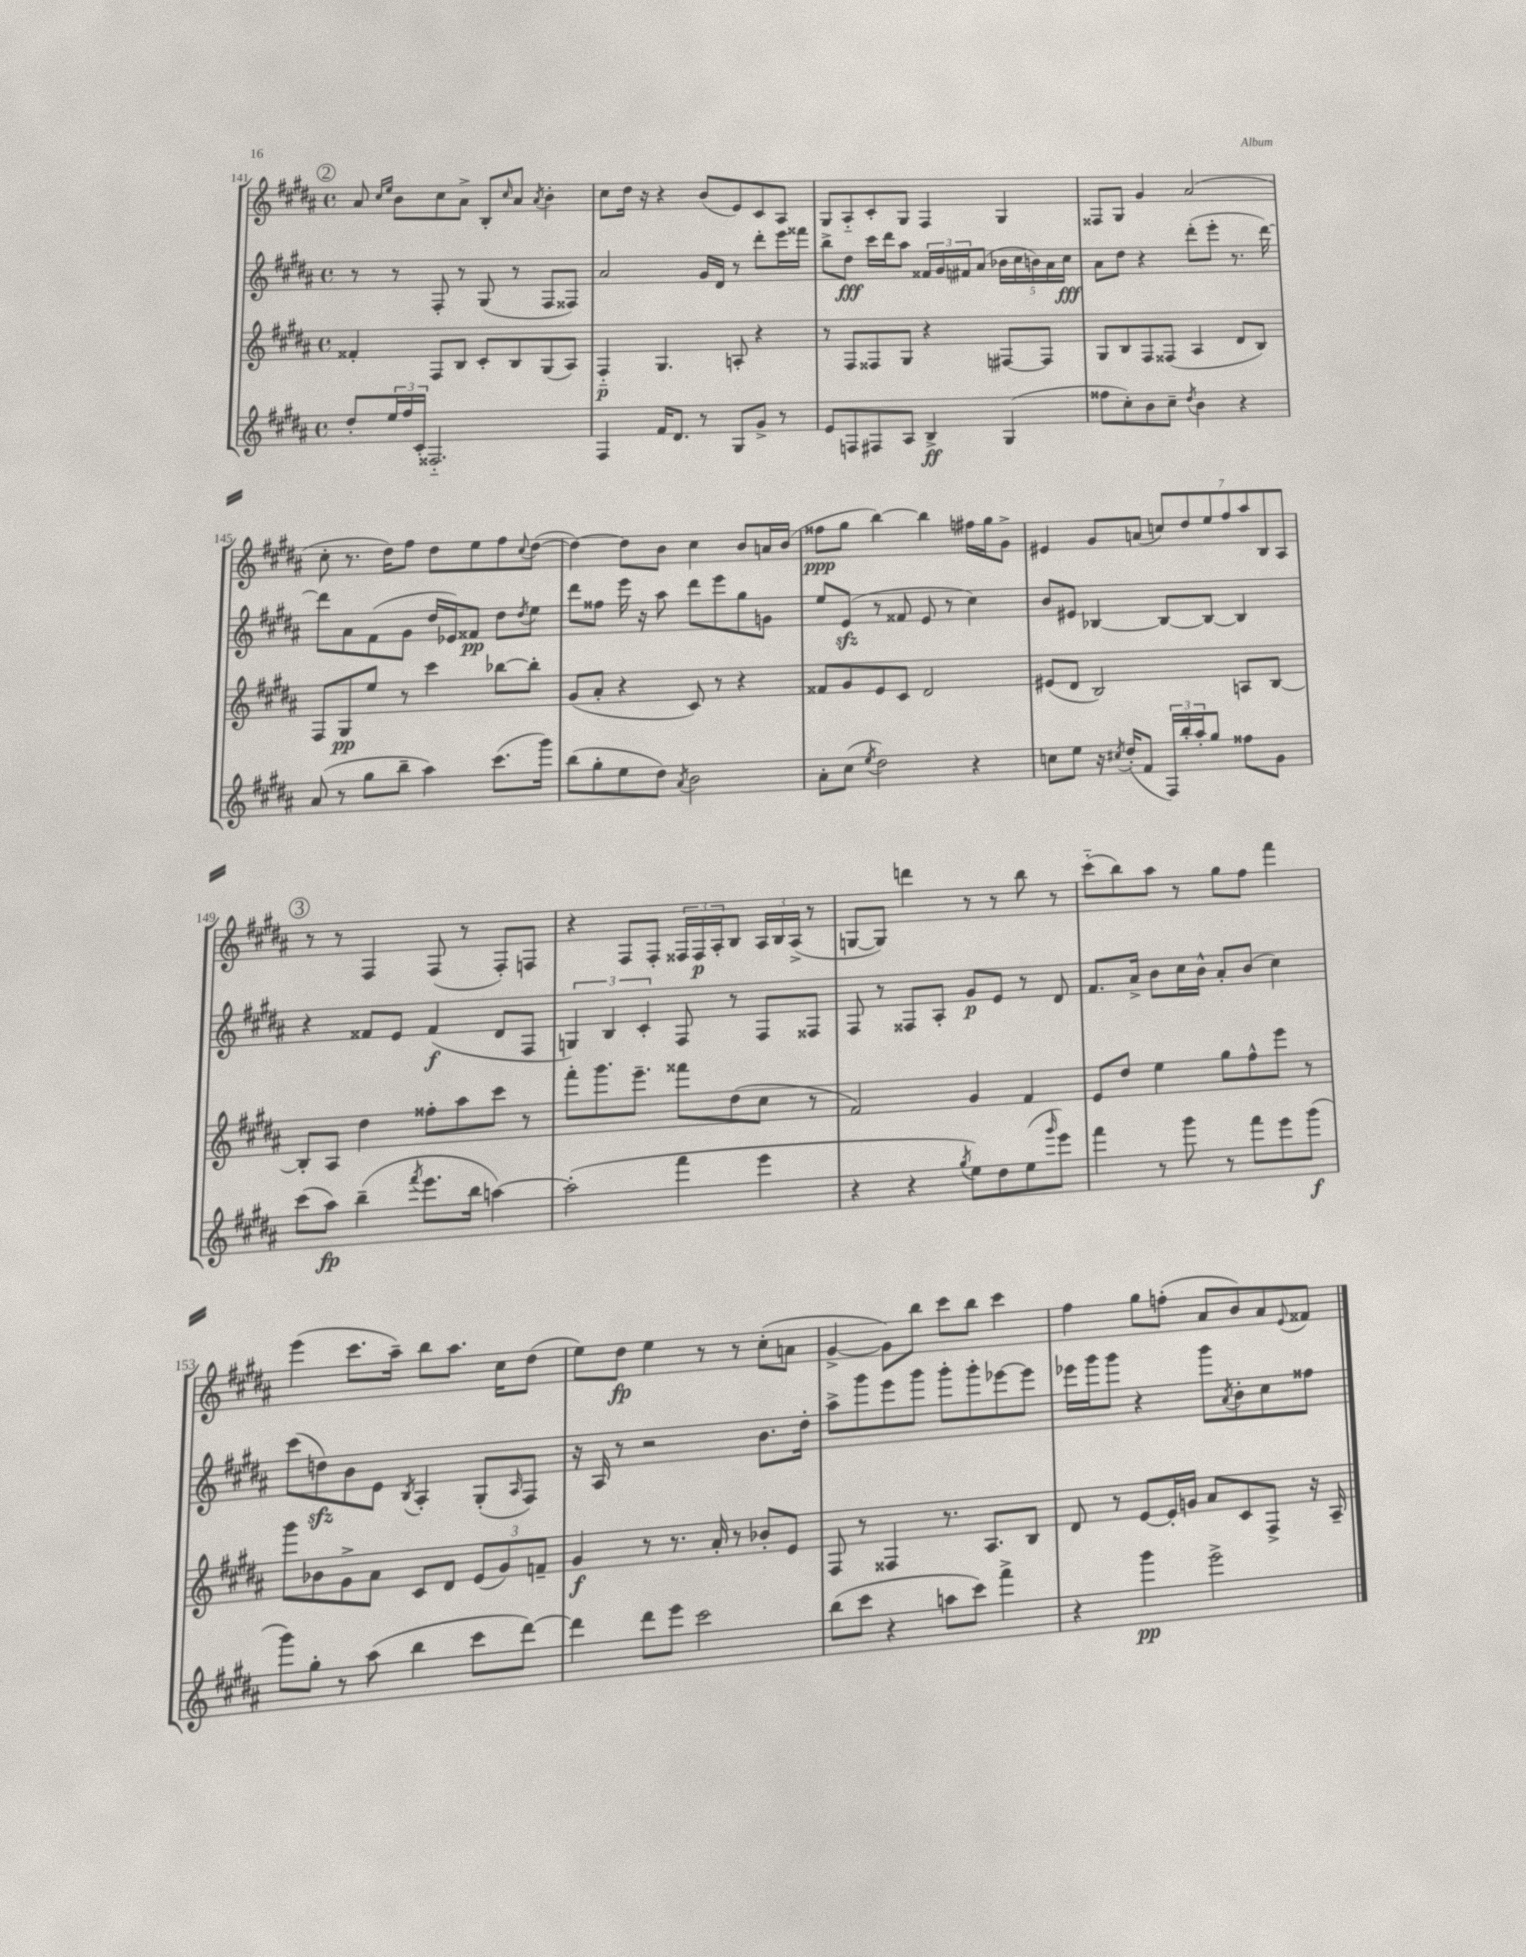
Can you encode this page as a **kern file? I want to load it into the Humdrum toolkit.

**kern	**kern	**kern	**kern
*staff4	*staff3	*staff2	*staff1
*clefG2	*clefG2	*clefG2	*clefG2
*k[f#c#g#d#a#]	*k[f#c#g#d#a#]	*k[f#c#g#d#a#]	*k[f#c#g#d#a#]
*M4/4	*M4/4	*M4/4	*M4/4
*met(c)	*met(c)	*met(c)	*met(c)
8dd#'/L	4f##'/	8r	8a#/
.	.	.	16qqcc#/LL
.	.	.	16qqee/JJ
24ee/L	.	8r	8b\L
24ff#/	.	.	.
24c#'/JJ	.	.	.
2.F##'~/	8F#/L	8F#'/	8cc#\
.	8B/J	8r	8a#^\J
.	8c#'/L	(8G#/	8B'/L
.	.	.	16qqcc#/
.	8B/	8r	8a#/J
.	.	.	8qa#/
.	(8G#/	8F#/L	4b'\
.	8A#/J)	8F##/J)	.
=	=	=	=
4F#/	4F#'~/	2a#/	8cc#\L
.	.	.	16dd#\Jk
.	.	.	16r
16f#/LK	4.G#/	.	4r
8.d#/J	.	.	.
8r	.	16g#/LL	(8b/L
.	.	16d#/JJ	.
8G#/L	8A'/	8r	8e/)
8g#^/J	4r	8ddd#'\L	8c#/
8r	.	16eee\L	8A#/J
.	.	16fff##\JJ	.
=	=	=	=
8e/L	8r	8bb^\L	8G#/L
8F/	8F#/L	8dd#\J	8A#'~/
8F#/	8F##/	16ccc#\LL	8c#'/
.	.	16ddd#\J	.
8A#/J	8G#/J	8aa#\J	8G#/J
4B^/	4r	24f##/LL	4F#/
.	.	24g#/	.
.	.	24f#/J	.
.	.	(8a#/J	.
(4G#/	[8F#/L	20b-\LL	4G#/
.	.	20cc#\	.
.	.	20b\)	.
.	8F#/]J	.	.
.	.	20a#\	.
.	.	20cc#\JJ	.
=	=	=	=
8ff##\L	8G#/L	8a#\L	8F##/L
8cc#'\)	8B/	8dd#\J	8G#/J
8b\	8F#/	4r	4g#/
8cc#~\J	(8F##/J	.	.
8qdd#/	.	.	.
4b\	4A#/	(8ddd#'\L	(2a#/
.	.	8eee'\J	.
4r	8d#/L	8.r	.
.	8B/J)	.	.
.	.	[16ddd#\)	.
=	=	=	=
(8a#/	8F#/L	8ddd#\]L	8cc#'\
8r	8G#/	8a#\	8.r
8gg#\L	8ee/J	(8f#\	.
.	.	.	16dd#\LK)
8bb~\J	8r	8g#\J	8ff#\J
4aa#\)	4ccc#\	16dd#/LL	8dd#\L
.	.	16e-/J)	.
.	.	8f##/J	8ee\
(8.ccc#\L	[8bb-\L	8dd#\L	8ff#\
.	.	8qdd#/	8qqcc#/
.	8bb-'\]J	8ee\J	([8dd#\J
16ggg#\Jk)	.	.	.
=	=	=	=
(8bb\L	(8g#/L	8ddd#\L	4dd#\_)
8gg#'\	8a#'/J	8ff##\J	.
8ee\	4r	16eee\	8dd#\]L
.	.	16r	.
8dd#\J)	.	8aa#\	8b\J
8qa#/	.	.	.
2b\	8c#/)	8ddd#\L	4cc#\
.	8r	8eee\	.
.	4r	8gg#\	8b/L
.	.	8g\J	16a/L
.	.	.	(16b/JJ
=	=	=	=
8a#'\L	8f##/L	8ee/L	8ff##\L
(8cc#\J	8g#/	(8e/J	8gg#\J
8qee/	.	.	.
2dd#\)	8e/	8r	[4bb\)
.	8c#/J	8f##/	.
.	2d#/	8e/	4bb\]
.	.	8r	.
4r	.	4cc#\)	16ff#\LL
.	.	.	16gg#\J
.	.	.	8g#^\J
=	=	=	=
8cc\L	(8e#/L	8b/L	4e#/
8ee\J	8d#/J	8e#/J	.
16r	2B/)	[4B-/	8g#/L
8qcc#/	.	.	.
(16dd#'/LK	.	.	.
8f#/J	.	.	(8a/J
24F#/LL)	.	8B-/_L	14cc/L)
24bb'/	.	.	.
.	.	.	14dd#/
24aa#'/J	.	.	.
8gg#/J	.	8B-/_J	.
.	.	.	14ee/
.	.	.	14ff#/
8ff##\L	8A/L	4B-/]	.
.	.	.	14aa#/
.	.	.	14B/
8g#\J	[8B/J	.	.
.	.	.	14A#/J
=	=	=	=
(8ccc#\L	8B'/]L	4r	8r
8aa#\J)	8A#/J	.	8r
(4bb~\	4dd#\	8f##/L	4F#/
.	.	8e/J	.
8qfff#/	.	.	.
8.eee\L	8ff##'\L	(4f##/	(8F#/
.	8aa#\	.	8r
16bb\Jk	.	.	.
[4aa\)	8ccc#\J	8d#/L	8F#'/L)
.	8r	8F#/J	8F/J
=	=	=	=
(2aa'\]	8fff#'\L	6G/)	4r
.	8.ggg#\	.	.
.	.	6B/	.
.	.	.	8F#/L
.	8.eee~\J	.	.
.	.	6c#'/	.
.	.	.	8F#'/J
4fff#\	8fff##\L	8F#/	24F##/LL
.	.	.	24F##/
.	.	.	24A#'/J
.	(8dd#\	8r	8B/J
4eee\	8cc#\J	8F#/L	24A#/LL
.	.	.	24B/
.	.	.	(24A#^/JJ
.	8r	8F##/J	8r
=	=	=	=
4r	2f#/)	8F#/	[8G/L
.	.	8r	8G/]J)
4r	.	8F##/L	4ddd\
.	.	8A#'/J	.
8qgg#/	.	.	.
8ee\L)	4g#/	8g#/L	8r
8dd#\	.	8e/J	8r
(8ee\	4f#/	8r	8bb\
16qqggg#/	.	.	.
8eee\J)	.	8d#/	8r
=	=	=	=
4fff#\	8e/L	8.f#/L	(8ccc#'~\L
.	8dd#/J	.	8bb\)
.	.	16a#^/Jk	.
8r	4ee\	8b\L	8aa#\J
8ggg#\	.	16cc#\L	8r
.	.	16b^^\JJ	.
8r	8gg#\L	8a#'/L	8gg#\L
8fff#\L	8ff#^^\	(8b/J	8ff#\J
8eee\	8eee\J	4cc#\)	4fff#\
(8ggg#\J	8r	.	.
=	=	=	=
8ggg#\L)	8ggg#\L	(8ccc#\L	(4eee\
8gg#'\J	8b-\	8dd\)	.
8r	8g#^\	8b\	8.ccc#\L
(8aa#\	8a#\J	8e\J	.
.	.	.	16aa#~\Jk)
.	.	8qB/	.
4bb\	8c#/L	4A#'/	8bb\L
.	8d#/J	.	8.aa#\J
8ccc#\L	(12e/L	(8G#'/L	.
.	.	.	16cc#\LK
.	12g#/)	.	.
.	.	16qqA#/	.
[8ddd#\J)	.	8F#/J)	(8dd#\J
.	12f~/J	.	.
=	=	=	=
4ddd#\]	4g#/	16r	8ee\L)
.	.	16A#/	.
.	.	8r	8dd#\J
8ddd#\L	8r	2r	4ee\
8eee\J	8.r	.	.
2ccc#\	.	.	8r
.	16a#'/	.	.
.	8r	.	8r
.	8b-'/L	8.b\L	(8cc#'\L
.	8e/J	.	8a\J
.	.	16dd#'\Jk	.
=	=	=	=
(8bb\L	8F#/	8aa#^\L	[4g#^/
8ccc#\J	8r	8ggg#\	.
4r	4F##/	8eee\	8g#\]L)
.	.	8ggg#\J	8bb\J
8aa\L	8.r	8ggg#'\L	8ccc#\L
8ccc#\J)	.	8ggg#'\	8bb\J
.	8.A#/L	.	.
4fff#^\	.	[8eee-\	4ccc#\
.	8B/J	8eee-\]J	.
=	=	=	=
4r	8d#/	16eee-\LL	4ff#\
.	.	16ggg#\J	.
.	8r	8ggg#\J	.
4ggg#\	[8e/L	4r	8gg#\L
.	16e'/]L	.	(8ff'\J
.	16g/JJ	.	.
2eee^\	8a#/L	8ggg#\L	8a#/L
.	.	8qa#/	.
.	8c#/	8b'\	8b/)
.	8F#^/J	8cc#\	8a#/
.	.	.	8qqe/
.	16r	8ff##\J	8f##/J
.	16A#~/	.	.
==	==	==	==
*-	*-	*-	*-
